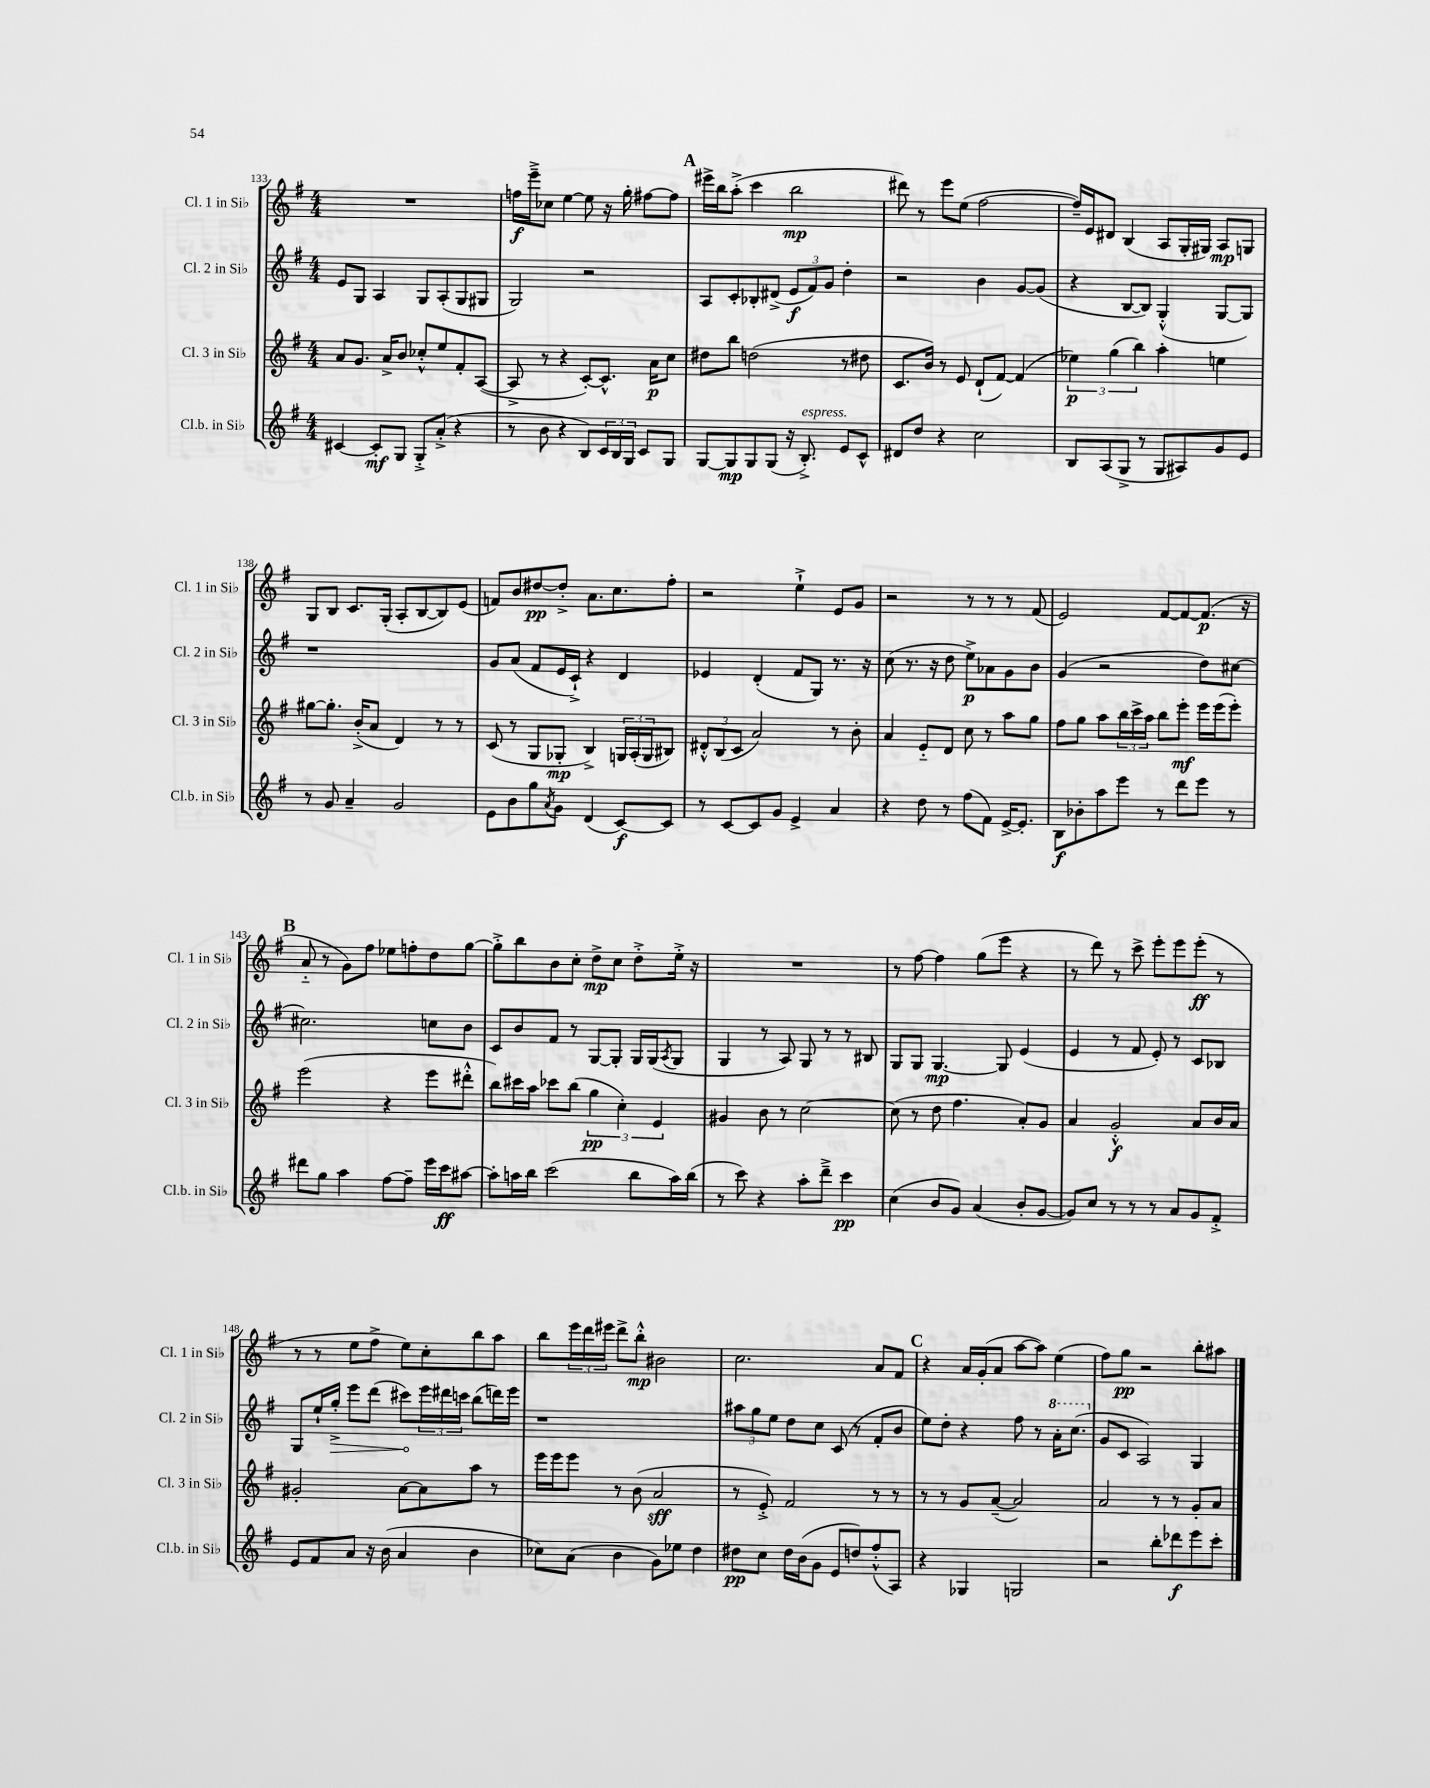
<<
\new StaffGroup <<
\new Staff = "s0" \with { instrumentName = "Cl. 1 in Sib" shortInstrumentName = "Cl. 1 in Sib" } {
    \clef treble \key g \major \numericTimeSignature \time 4/4
    R1 |
    f''16\f e'''16---> ces''8 e''4~ e''8 r16 g''16-. fis''8~ fis''8 |
    \mark \markup { \bold "A" } eis'''16-> b''16 a''8-.->( c'''4 b''2\mp |
    dis'''8) r8 e'''8 e''8( fis''2~ |
    fis''16--) e'16 dis'8 b4( a8 g16-. gis16) a8\mp g8 |
    g8 b8 c'8. g16-.( a8-. b8~ b8) e'8( |
    f'8) b'8 dis''8~\pp dis''8-.-> a'8. c''8. fis''8-. |
    r2 e''4-!-> e'8 g'8 |
    r2 r8 r8 r8 fis'8( |
    e'2) fis'8~ fis'8~ fis'8.\p( r16 |
    \mark \markup { \bold "B" } a'8-_ r8 g'8) fis''8 ees''8 f''8-. d''8 g''8~ |
    g''8-.-> b''8 b'8 c''8-. d''8->\mp c''8 d''8-.-> e''16-.-> r16 |
    R1 |
    r8 fis''8~ fis''4 g''8( e'''8 r4 |
    r8 d'''8) r8 c'''8-> e'''8-. e'''8 e'''8-.\ff( r8 |
    r8 r8 e''8 fis''8-> e''8) c''8-. b''8 a''8 |
    b''8 \tuplet 3/2 { e'''16 d'''16 eis'''16 } d'''8-> b''8-.-^\mp bis'2 |
    c''2. a'8 fis'8 |
    \mark \markup { \bold "C" } r4 a'16 g'16-.( a'8 a''8~ a''8) e''4( |
    fis''8) g''8\pp r2 b''8-. ais''8 \bar "|." |
}
\new Staff = "s1" \with { instrumentName = "Cl. 2 in Sib" shortInstrumentName = "Cl. 2 in Sib" } {
    \clef treble \key g \major \numericTimeSignature \time 4/4
    e'8 g8 a4 g8 a8-.( g8 gis8 |
    g2) r2 |
    \mark \markup { \bold "A" } a8 c'8-. bes8-. dis'8->( \tuplet 3/2 { e'8\f fis'8) g'8 } d''4-. |
    r2 b'4 g'8~ g'8( |
    r4 b8~ b8) g4-.-^( g8~ g8) |
    r1 |
    g'8 a'8( fis'8 e'16 c'16-!->) r4 d'4 |
    ees'4 d'4-.( fis'8 g8) r8. r16 |
    c''8( r8. r16 d''8 e''8->\p) aes'8 g'8 b'8 |
    g'4( r2 d''8) cis''8~ |
    \mark \markup { \bold "B" } cis''2. c''8 b'8 |
    c'8 b'8 fis'8 r8 g8~ g8-. g16 g16( \acciaccatura { a8 } g8 |
    g4 r8 a8) g8 r8 r8 bis8 |
    g8 g8 g4.~\mp g8 e'4( |
    e'4 r8 fis'8 e'8-.) r8 c'8 bes8 |
    g8 e''16-! \once \override Hairpin.circled-tip = ##t g''16-.->\> e'''8 d'''8( cis'''8\!) \tuplet 3/2 { e'''16 dis'''16 c'''16 } b''8( d'''16) e'''16 |
    r1 |
    \tuplet 3/2 { ais''8 g''8 e''8 } d''8 c''8 c'8( r8 fis'8-. b'8 |
    \mark \markup { \bold "C" } e''8) d''8-. r4 fis''8 r8 \ottava #1 a''16-. c'''8.( \ottava #0 |
    g'8 c'8 a2) g4 \bar "|." |
}
\new Staff = "s2" \with { instrumentName = "Cl. 3 in Sib" shortInstrumentName = "Cl. 3 in Sib" } {
    \clef treble \key g \major \numericTimeSignature \time 4/4
    a'8 g'8. a'16-> b'8 ces''8-.-^ e''8 fis'8-. a8~( |
    a8-> r8 r4 c'8~-.) c'8.-^ a'16\p c''8 |
    \mark \markup { \bold "A" } dis''8 b''8 d''2( r8 dis''8 |
    c'8. b'16) r8 e'8 d'8-!( fis'8~) fis'4( |
    \tuplet 3/2 { ees''4\p) g''4( b''4) } a''4-. e''4 |
    gis''8~ gis''8.-. b'16-.->( a'8 d'4) r8 r8 |
    c'8( r8 g8 ges8-.\mp b4->) \tuplet 3/2 { g16 a16-.( g16 } bis8) |
    \tuplet 3/2 { dis'8-.-^ b8( c'8 } a'2) r8 b'8-. |
    a'4 e'8-_ d'8 c''8 r8 a''8 g''8 |
    fis''8 g''8 a''8 \tuplet 3/2 { b''16 c'''16-> a''16 } b''8 e'''8-.\mf e'''16 e'''16( e'''8-.) |
    \mark \markup { \bold "B" } e'''2( r4 e'''8 dis'''8-.-^ |
    b''8) cis'''16 a''16 ces'''8 b''8( \tuplet 3/2 { g''4\pp c''4-.) e'4 } |
    gis'4 b'8 r8 c''2~ |
    c''8( r8 d''8 fis''4. a'8-.) g'8 |
    a'4 g'2-.-^\f a'8 b'16 a'16 |
    gis'2-. a'8~ a'8 a''8 r8 |
    e'''16 e'''16 e'''8 r8 b'8( a'2\sff |
    r8 e'8-.->) fis'2 r8 r8 |
    \mark \markup { \bold "C" } r8 r8 g'8 a'8~--( a'2) |
    a'2 r8 r8 g'8-. a'8 \bar "|." |
}
\new Staff = "s3" \with { instrumentName = "Cl.b. in Sib" shortInstrumentName = "Cl.b. in Sib" } {
    \clef treble \key g \major \numericTimeSignature \time 4/4
    cis'4~ cis'8-.\mf g8 g8-.-> a'8-.->( r4 |
    r8 b'8 r4 b8) \tuplet 3/2 { c'16 b16 g16 } c'8 g8 |
    \mark \markup { \bold "A" } g8~ g8\mp g8 g8( r16 b8.-.->^\markup { \italic "espress." }) e'8 c'8-^ |
    dis'8 d''8 r4 c''2 |
    b8 a8( g8-> r8 g8 ais8) g'8 e'8 |
    r8 g'8 a'4-- g'2 |
    e'8 b'8 g''8 \acciaccatura { a'8 } g'8 d'4( c'8~\f) c'8 |
    r8 c'8~ c'8 g'8 e'4-> a'4 |
    r4 d''8 r8 fis''8( fis'8) e'16~-> e'8.-. |
    b8\f bes'8-. a''8 e'''8 r8 d'''8 e'''8 r8 |
    \mark \markup { \bold "B" } dis'''8 g''8 a''4 fis''8~ fis''8-- e'''16 c'''16\ff ais''8~ |
    ais''8-. a''16 b''16 c'''2( b''8 a''16) b''16( |
    r8 c'''8) r4 a''8-. d'''8---> c'''4\pp |
    c''4( b'8 g'8) a'4( b'8-. g'8~ |
    g'8) c''8 r8 r8 r8 a'8 g'8 fis'8-.-> |
    e'8 fis'8 a'8 r16 b'16( a'4 b'4 |
    ces''8) a'8( b'4 g'8) ees''8 d''4 |
    dis''8\pp c''8 dis''16 b'16( g'8 e'8 d''8) fis''8-.-^( a8) |
    \mark \markup { \bold "C" } r4 ges4 g2 |
    r2 b''8-. des'''8\f e'''8 c'''8-. \bar "|." |
}
>>
>>
\layout { \context { \Score currentBarNumber = #133 } }
